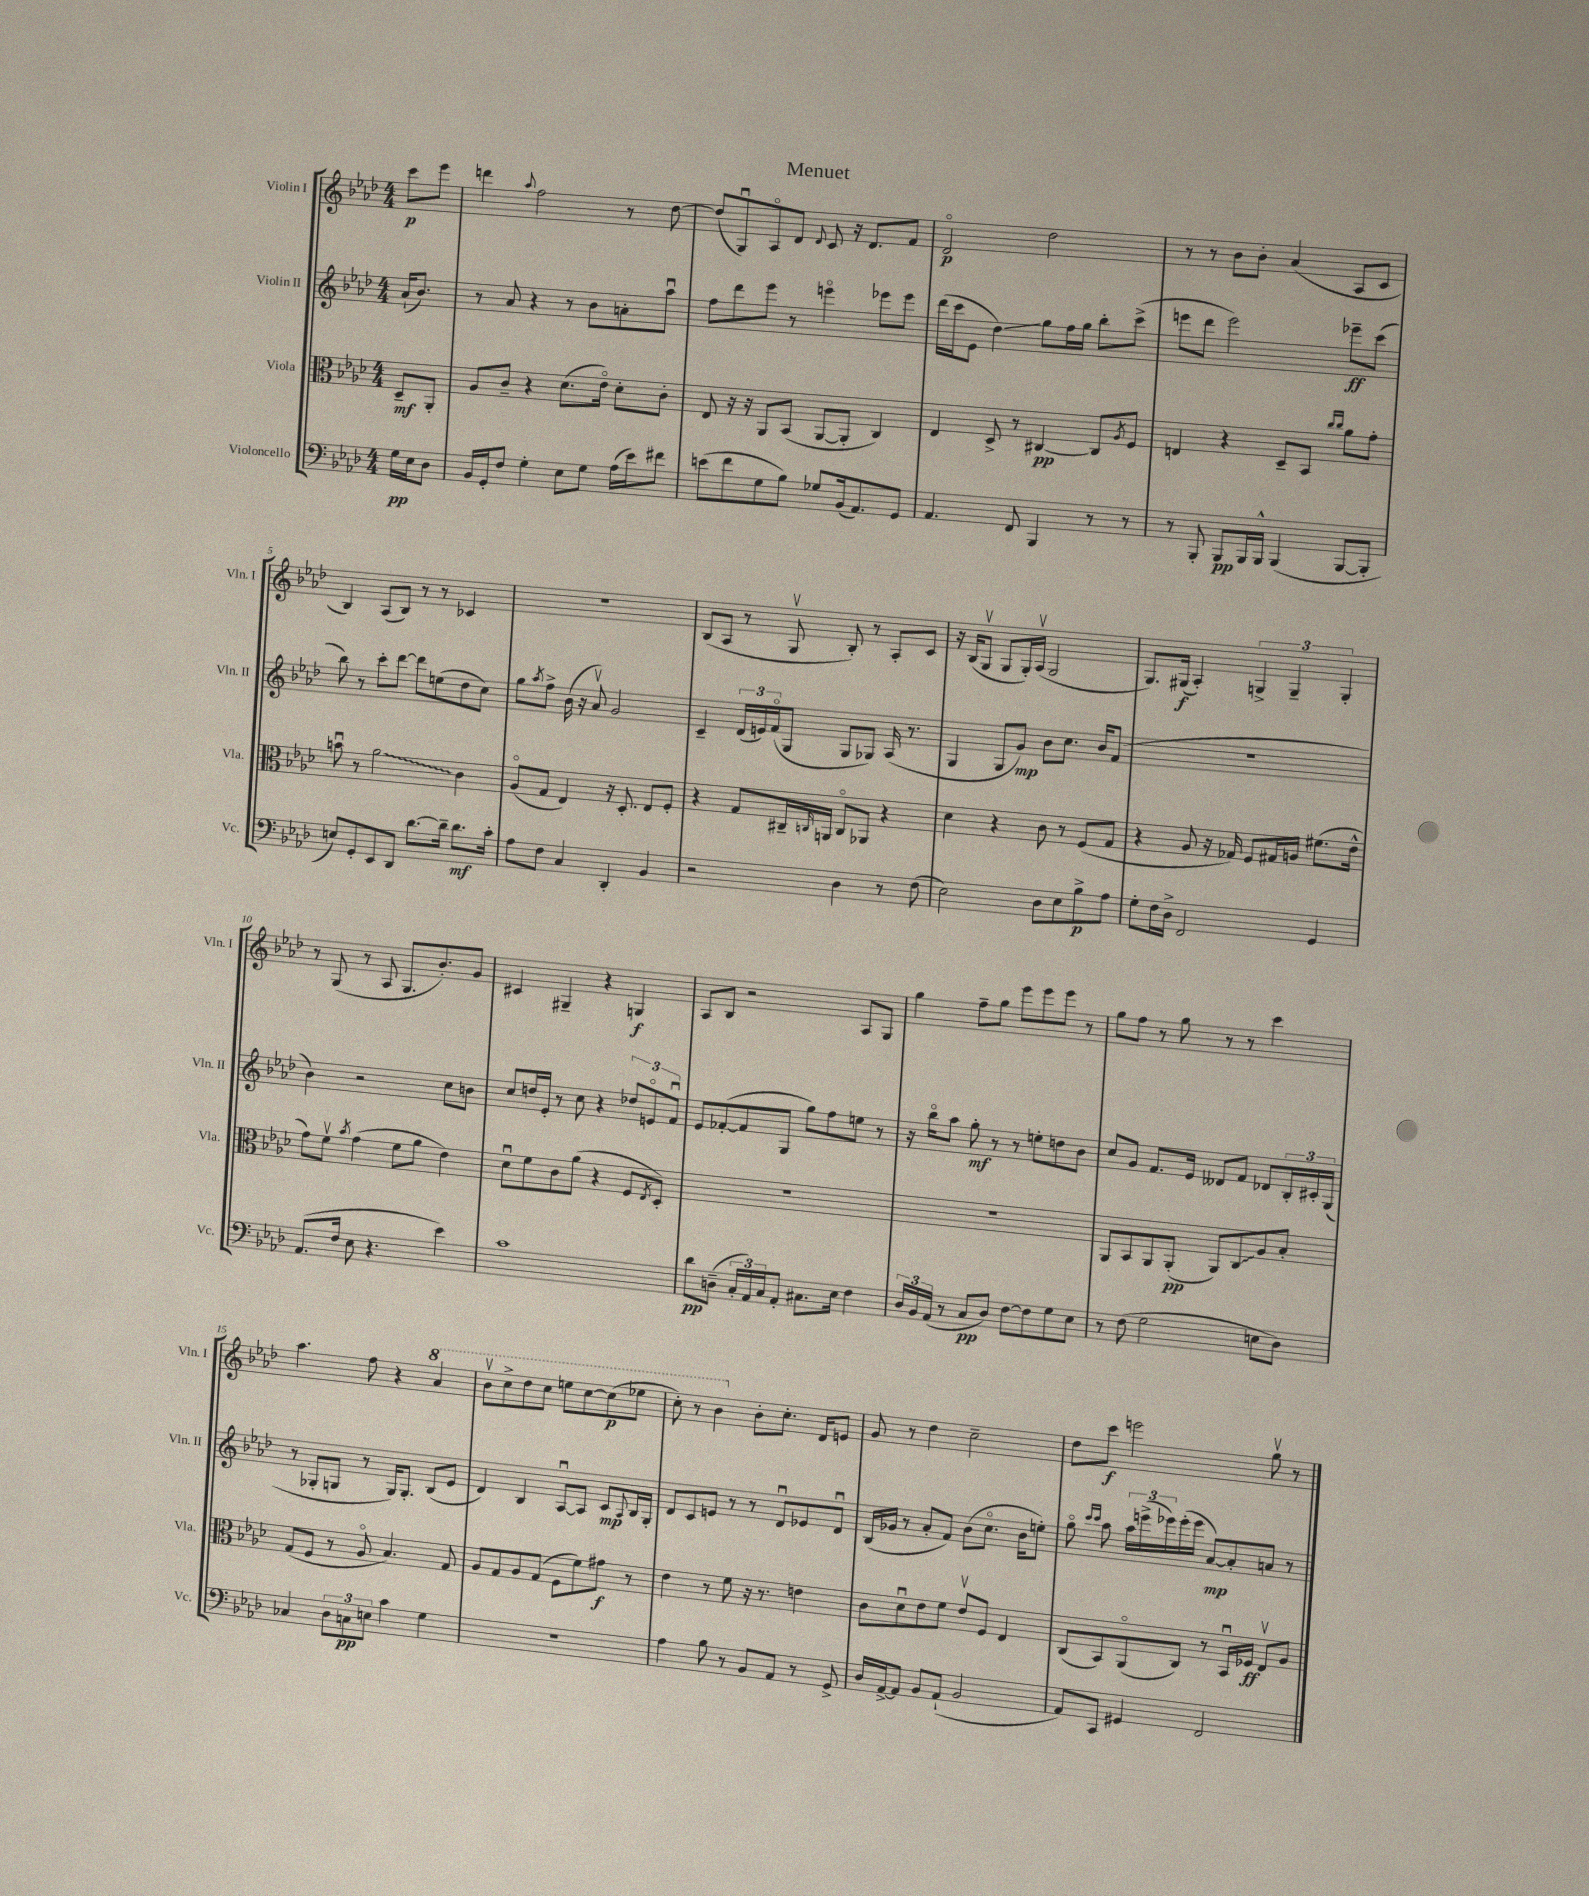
\header { title = "Menuet" }
<<
\new StaffGroup <<
\new Staff = "s0" \with { instrumentName = "Violin I" shortInstrumentName = "Vln. I" } {
    \clef treble \key aes \major \numericTimeSignature \time 4/4 \partial 4
    c'''8\p ees'''8 |
    d'''4 \appoggiatura { aes''8 } f''2 r8 des''8~ |
    des''8( g8\downbow) aes8\flageolet des'8 \appoggiatura { des'8 } c'8 r16 des'8. f'8 |
    des'2\flageolet\p des''2 |
    r8 r8 bes'8 bes'8-. aes'4( aes8 c'8 |
    bes4) aes8( bes8) r8 r8 ces'4 |
    R1 |
    bes8( aes8 r8 g8\upbow bes8-.) r8 aes8-. c'8 |
    r16 bes16( g8\upbow g8 g16-.) aes16\upbow( g2 |
    g8.) gis16\f( aes4-.) \tuplet 3/2 { g4-> g4-- g4-. } |
    r8 g8( r8 aes8 g8. bes'8.-.) g'8 |
    cis'4 gis4-- r4 g4\f |
    aes8 bes8 r2 aes8 g8 |
    g''4 f''8-- g''8 ees'''8 ees'''8 ees'''8 r8 |
    g''8 f''8 r8 g''8 r8 r8 c'''4 |
    aes''4. f''8 r4 \ottava #1 aes''4 |
    bes''8\upbow c'''8-> des'''8 c'''8 e'''8 c'''8~ c'''8\p( ees'''8 |
    c'''8-.) r8 bes''4 \ottava #0 bes'8-. c''8.-. des'16 e'8 |
    g'8 r8 des''4 c''2-- |
    des''8 c'''8\f e'''2 g''8\upbow r8 \bar "|." |
}
\new Staff = "s1" \with { instrumentName = "Violin II" shortInstrumentName = "Vln. II" } {
    \clef treble \key aes \major \numericTimeSignature \time 4/4 \partial 4
    aes'16-!( bes'8.) |
    r8 aes'8 r4 r8 bes'8 a'8-. aes''8\downbow |
    f''8 des'''8 ees'''8 r8 e'''4\flageolet ees'''8 ees'''8 |
    des'''16( c'''16 ees'8 des''4\glissando) g''8 f''16 g''16 bes''8-. c'''8->( |
    e'''8 des'''8 e'''2) ees'''8--\ff c'''8( |
    bes''8) r8 c'''8-. des'''8~ des'''8 e''8( des''8 c''8) |
    g''8 \acciaccatura { aes''8 } f''8-> bes'16( r16 aes'8\upbow) g'2 |
    c'4-- \tuplet 3/2 { des'16( e'16) f'16\flageolet( } g8 g8 ges8) aes16( r8. |
    g4 g8 g'8\mp) bes'8 c''8. bes'16 f'8( |
    R1 |
    bes'4) r2 c''8 b'8 |
    c''8 d''16 ees'16-. r8 c''8 r4 \tuplet 3/2 { des''8 e'8\flageolet f'8\downbow } |
    ees'8 fes'8~-.( fes'8 g8 g''8) f''8 e''8 r8 |
    r16 bes''16\flageolet aes''8 g''8-.\mf r8 r8 e''8-. d''8 bes'8 |
    c''8 g'8 f'8. ees'16 deses'8 f'8 des'8 \tuplet 3/2 { bes16-. cis'16-. g16( } |
    r8 ges8-. g8 r8 g16) g8.-. bes8( ees'8 |
    des'4) bes4 aes8~\downbow aes8 c'8\mp \appoggiatura { aes8 } bes16 g16-. |
    des'8 c'8 e'8 r8 r8 des'8\downbow ees'8 des'8\downbow |
    bes16( ges'16 r8 aes'8-. f'8) bes'8( c''8.\flageolet bes'16 e''8-.) |
    g''8\flageolet \grace { c'''16 c'''16 } aes''8 \tuplet 3/2 { aes''16 e'''16->( ees'''16) } ees'''16-.( ees'''16 aes'8~\mp) aes'8-. a'8 r8 \bar "|." |
}
\new Staff = "s2" \with { instrumentName = "Viola" shortInstrumentName = "Vla." } {
    \clef alto \key aes \major \numericTimeSignature \time 4/4 \partial 4
    des8--\mf aes,8-. |
    aes8 c'8-- r4 des'8.( ees'16\flageolet) des'8-. c'8-. |
    ees8 r16 r16 aes,8 bes,8( aes,8~ aes,8-. c4) |
    ees4 des8-> r8 cis4~\pp cis8 \acciaccatura { aes8 } f8 |
    e4 r4 des8-- bes,8 \grace { c''16 c''16 } aes'8 g'8-. |
    b'8\downbow r8 \once \override Glissando.style = #'zigzag aes'2\glissando c'4 |
    aes8\flageolet( g8 ees4) r16 des8.-. ees8 f8-. |
    r4 g8 cis16-- \grace { c16 } a,16 c8\flageolet aes,8 r4 |
    des'4 r4 c'8 r8 f8( g8 |
    r4 aes8 r16 ges16) f8 gis16 a16 fis'8.( ees'16-^ |
    g'8) f'8\upbow \acciaccatura { bes'8 } g'4( f'8 aes'8 ees'4) |
    des'8\downbow f'8 c'8 aes'8( r4 f8 \acciaccatura { ees8 } des8-.) |
    R1 |
    R1 |
    aes,8 bes,8 aes,8 aes,8-.\pp( aes,8) \once \override Glissando.style = #'zigzag c8\glissando aes8 bes8-. |
    g8( f8 r8 aes8\flageolet bes4.) g8 |
    aes8 g8 aes8 g8( f8 f'8) gis'8\f r8 |
    ees'4 r8 f'8 r16 r8. e'4 |
    c'8 des'8\downbow ees'8 f'8 ees'8\upbow f8 ees4 |
    c8( bes,8) aes,8\flageolet( c8) r8 bes,16\downbow fes16\ff ees8\upbow aes8 \bar "|." |
}
\new Staff = "s3" \with { instrumentName = "Violoncello" shortInstrumentName = "Vc." } {
    \clef bass \key aes \major \numericTimeSignature \time 4/4 \partial 4
    g16\pp ees16 des8 |
    bes,16 g,16-. f8 g4-. ees8 g8 aes16( ees'16) fis'8 |
    e'8( f'8 g8 bes8) ges8 bes,16( aes,8.) g,8 |
    aes,4. f,8 bes,,4 r8 r8 |
    r8 bes,,8-. bes,,8\pp bes,,16 bes,,16-^ bes,,4( bes,,8~ bes,,8-. |
    e8) g,8-. ees,8 des,8 des'8.~ des'16-- des'8.\mf c'16-. |
    aes8 f8 c4 des,4-. bes,4 |
    r2 des4 r8 f8( |
    ees2) des8 ees8 bes8->\p aes8 |
    g8-. f16 des16-> f,2 g,4 |
    aes,8.( f16 ees8 r4. ees'4) |
    c'1 |
    des'8\pp d8--( \tuplet 3/2 { c16-. aes,16) c16 } aes,8-. cis8. ees16 f4 |
    \tuplet 3/2 { des16 bes,16 aes,16( } r8 c8\pp des8) f8~ f8 g8 ees8 |
    r8 f8( g2 e8 des8) |
    ces4 \tuplet 3/2 { des8 c8\pp e8 } c'4 g4 |
    R1 |
    aes4 bes8 r8 bes,8 aes,8 r8 g,8-> |
    des16 aes,16~-> aes,8 bes,8 aes,8-!( bes,2 |
    aes,8) c,8 gis,4 f,2 \bar "|." |
}
>>
>>
